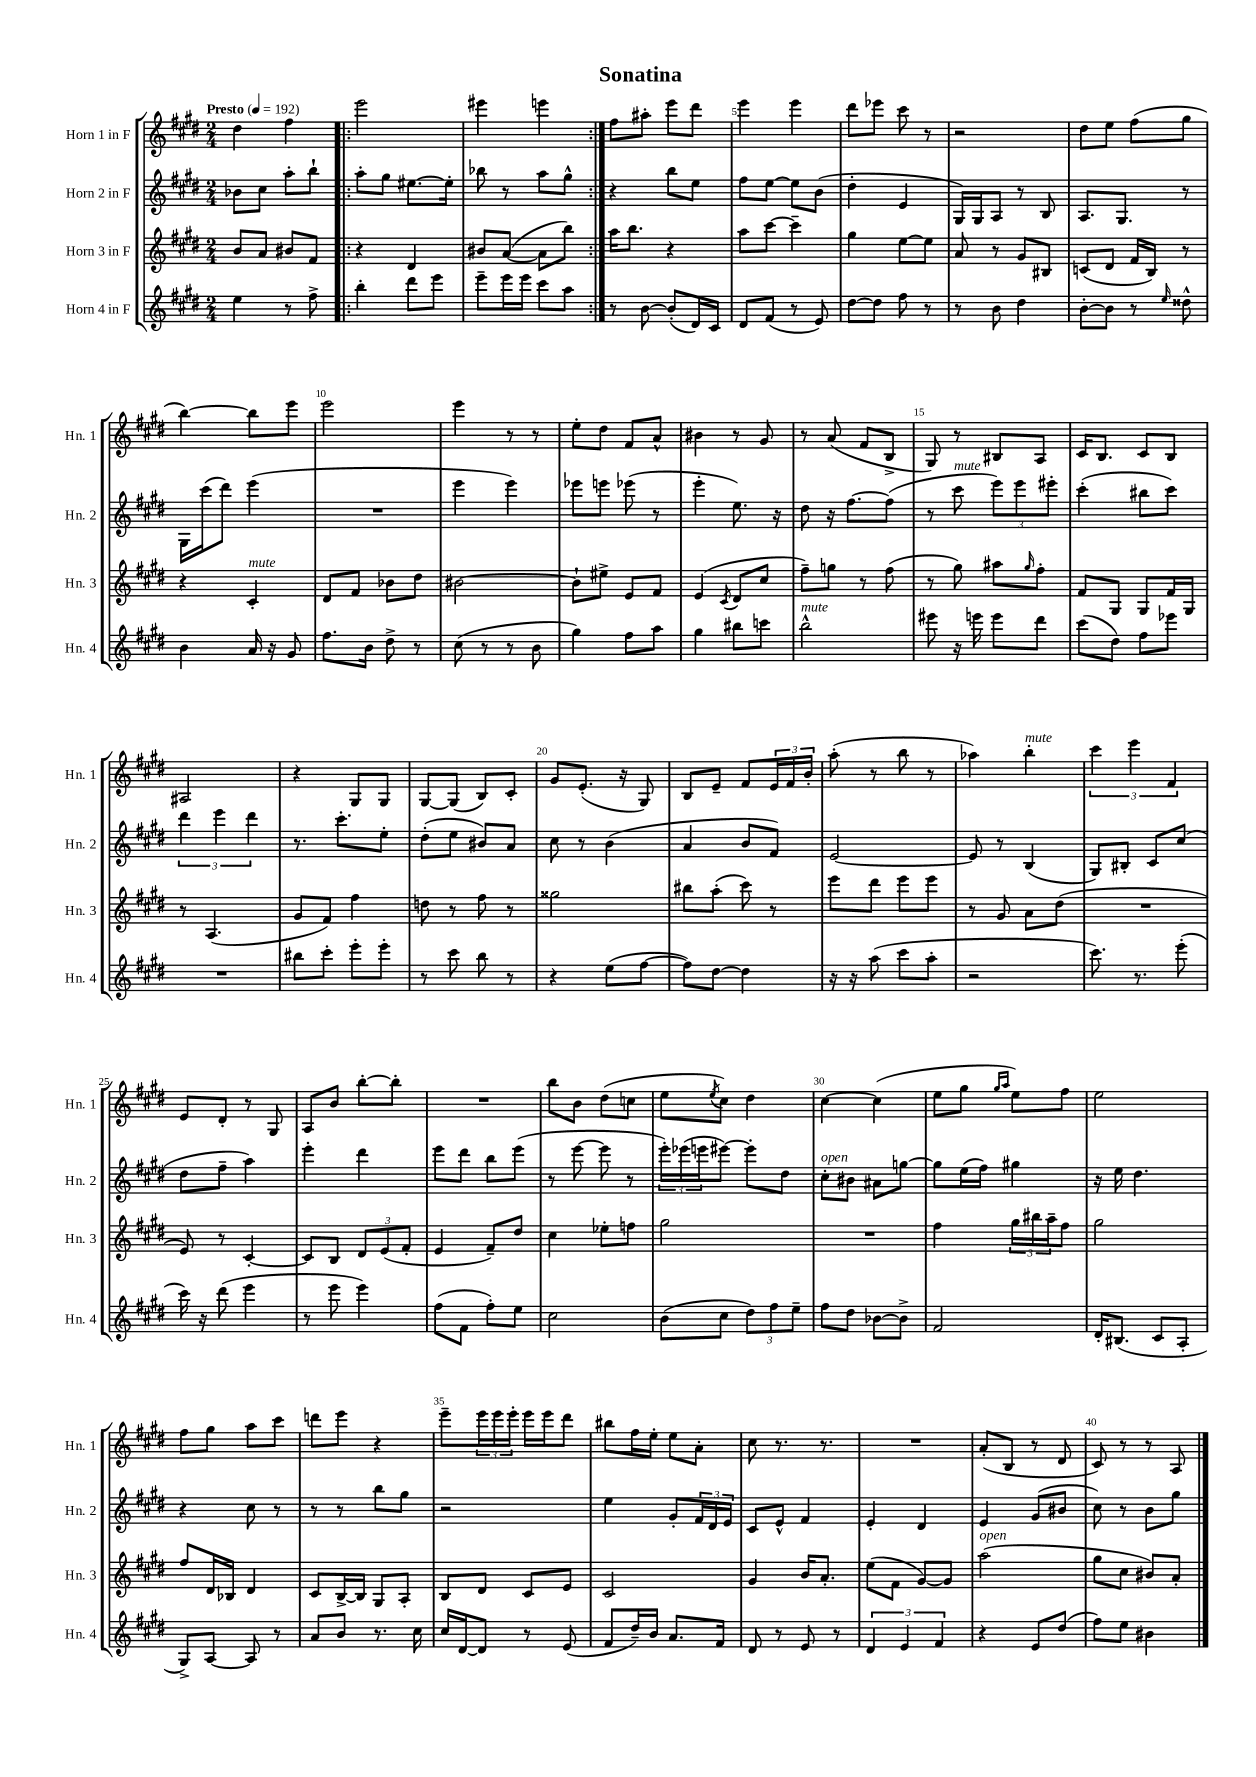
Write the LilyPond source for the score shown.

\header { title = "Sonatina" }
<<
\new StaffGroup <<
\new Staff = "s0" \with { instrumentName = "Horn 1 in F" shortInstrumentName = "Hn. 1" } {
    \clef treble \key e \major \numericTimeSignature \time 2/4 \tempo "Presto" 4 = 192
    dis''4 fis''4 |
    \repeat volta 2 { e'''2 |
    eis'''4 e'''4 | }
    fis''8 ais''8-. e'''8 dis'''8 |
    e'''4 e'''4 |
    dis'''8 ees'''8 cis'''8 r8 |
    r2 |
    dis''8 e''8 fis''8( gis''8 |
    b''4~) b''8 e'''8 |
    e'''2 |
    e'''4 r8 r8 |
    e''8-. dis''8 fis'8 a'8-^ |
    bis'4 r8 gis'8 |
    r8 a'8( fis'8 b8-> |
    gis8) r8 bis8 a8 |
    cis'16 b8. cis'8 b8 |
    ais2 |
    r4 gis8 gis8 |
    gis8~ gis8( b8) cis'8-. |
    gis'8 e'8.-.( r16 gis8) |
    b8 e'8-- fis'8 \tuplet 3/2 { e'16 fis'16 b'16-. } |
    a''8-.( r8 b''8 r8 |
    aes''4) b''4-.^\markup { \italic "mute" } |
    \tuplet 3/2 { cis'''4 e'''4 fis'4 } |
    e'8 dis'8-. r8 gis8 |
    a8 b'8 b''8~-. b''8-. |
    R2 |
    b''8 b'8 dis''8( c''8 |
    e''8 \acciaccatura { e''8 } cis''8) dis''4 |
    cis''4~ cis''4( |
    e''8 gis''8 \grace { gis''16 a''16 } e''8) fis''8 |
    e''2 |
    fis''8 gis''8 a''8 cis'''8 |
    d'''8 e'''8 r4 |
    e'''8-- \tuplet 3/2 { e'''16 e'''16 e'''16-. } e'''16 e'''16 dis'''8 |
    bis''8 fis''16 e''16-. e''8 a'8-. |
    cis''8 r8. r8. |
    R2 |
    a'8-.( b8 r8 dis'8 |
    cis'8) r8 r8 a8 \bar "|." |
}
\new Staff = "s1" \with { instrumentName = "Horn 2 in F" shortInstrumentName = "Hn. 2" } {
    \clef treble \key e \major \numericTimeSignature \time 2/4
    bes'8 cis''8 a''8-. b''8-! |
    \repeat volta 2 { a''8-. gis''8 eis''8.~ eis''16-. |
    bes''8 r8 a''8 gis''8-^ | }
    r4 b''8 e''8 |
    fis''8 e''8~ e''8 b'8( |
    dis''4-. e'4 |
    gis16) gis16 a8 r8 b8 |
    a8. gis8. r8 |
    gis16 cis'''16( dis'''8) e'''4( |
    R2 |
    e'''4 e'''4) |
    ees'''8 e'''8 ees'''8( r8 |
    e'''4-. e''8.) r16 |
    dis''8 r16 fis''8.~ fis''8( |
    r8 cis'''8^\markup { \italic "mute" } \tuplet 3/2 { e'''8) e'''8 eis'''8-. } |
    cis'''4-.( bis''8 cis'''8) |
    \tuplet 3/2 { dis'''4 e'''4 dis'''4 } |
    r8. cis'''8.-. e''8-. |
    dis''8-.( e''8 bis'8) a'8 |
    cis''8 r8 b'4( |
    a'4 b'8 fis'8) |
    e'2~ |
    e'8 r8 b4( |
    gis8) bis8-. cis'8 cis''8( |
    dis''8 fis''8-- a''4) |
    e'''4-. dis'''4 |
    e'''8 dis'''8 b''8 e'''8( |
    r8 e'''8~ e'''8 r8 |
    \tuplet 3/2 { e'''16-.) ees'''16( e'''16 } eis'''8~) eis'''8-. dis''8 |
    cis''8-.^\markup { \italic "open" } bis'8 ais'8 g''8~ |
    g''8 e''16( fis''16) gis''4 |
    r16 e''16 dis''4. |
    r4 cis''8 r8 |
    r8 r8 b''8 gis''8 |
    r2 |
    e''4 gis'8-. \tuplet 3/2 { fis'16 dis'16 e'16 } |
    cis'8 e'8-^ fis'4 |
    e'4-. dis'4 |
    e'4 gis'8( bis'8 |
    cis''8) r8 b'8 gis''8 \bar "|." |
}
\new Staff = "s2" \with { instrumentName = "Horn 3 in F" shortInstrumentName = "Hn. 3" } {
    \clef treble \key e \major \numericTimeSignature \time 2/4
    b'8 a'8 bis'8 fis'8 |
    \repeat volta 2 { r4 dis'4 |
    bis'8 a'8~( a'8 b''8) | }
    a''16 b''8. r4 |
    a''8 cis'''8~ cis'''4-- |
    gis''4 e''8~ e''8 |
    a'8 r8 gis'8 bis8 |
    c'8( dis'8 fis'16 b16) r8 |
    r4 cis'4-.^\markup { \italic "mute" } |
    dis'8 fis'8 bes'8 dis''8 |
    bis'2~ |
    bis'8-! eis''8-> e'8 fis'8 |
    e'4( \acciaccatura { cis'8 } dis'8 cis''8 |
    fis''8--) g''8 r8 fis''8( |
    r8 gis''8) ais''8 \grace { gis''16 } fis''8-. |
    fis'8 gis8 gis8 fis'16 gis16 |
    r8 a4.( |
    gis'8 fis'8) fis''4 |
    d''8 r8 fis''8 r8 |
    gisis''2 |
    bis''8 a''8-.( cis'''8) r8 |
    e'''8 dis'''8 e'''8 e'''8 |
    r8 gis'8 a'8 dis''8( |
    R2 |
    e'8) r8 cis'4~-. |
    cis'8 b8 \tuplet 3/2 { dis'8 e'8( fis'8-. } |
    e'4 fis'8--) dis''8 |
    cis''4 ees''8-. f''8 |
    gis''2 |
    R2 |
    fis''4 \tuplet 3/2 { gis''16 bis''16 a''16-- } fis''8 |
    gis''2 |
    fis''8 dis'16 bes16 dis'4 |
    cis'8 b16~-> b16 gis8 a8-. |
    b8 dis'8 cis'8 e'8 |
    cis'2 |
    gis'4 b'16 a'8.-. |
    e''8( fis'8 gis'8~) gis'8 |
    a''2^\markup { \italic "open" }( |
    gis''8 cis''8 bis'8) a'8-. \bar "|." |
}
\new Staff = "s3" \with { instrumentName = "Horn 4 in F" shortInstrumentName = "Hn. 4" } {
    \clef treble \key e \major \numericTimeSignature \time 2/4
    e''4 r8 fis''8-> |
    \repeat volta 2 { b''4-. dis'''8 e'''8 |
    e'''8-- e'''16 e'''16 cis'''8 a''8 | }
    r8 b'8~ b'8-.( dis'16) cis'16 |
    dis'8 fis'8( r8 e'8) |
    dis''8~ dis''8 fis''8 r8 |
    r8 b'8 dis''4 |
    b'8~-. b'8 r8 \grace { e''16 } disis''8-^ |
    b'4 a'16 r16 gis'8 |
    fis''8. b'16 dis''8-> r8 |
    cis''8( r8 r8 b'8 |
    gis''4) fis''8 a''8 |
    gis''4 bis''8 c'''8 |
    b''2-^^\markup { \italic "mute" } |
    eis'''8 r16 e'''16 e'''8 dis'''8 |
    cis'''8( dis''8) fis''8 ees'''8 |
    R2 |
    bis''8 cis'''8-. e'''8-. e'''8-. |
    r8 cis'''8 b''8 r8 |
    r4 e''8( fis''8~ |
    fis''8) dis''8~ dis''4 |
    r16 r16 a''8( cis'''8 a''8-. |
    r2 |
    cis'''8.) r8. e'''8-.( |
    cis'''16) r16 dis'''8( e'''4 |
    r8 e'''8 e'''4) |
    fis''8( fis'8 fis''8-.) e''8 |
    cis''2 |
    b'8( cis''8 \tuplet 3/2 { dis''8) fis''8 e''8-- } |
    fis''8 dis''8 bes'8~ bes'8-> |
    fis'2 |
    dis'16-. bis8.( cis'8 a8-. |
    gis8->) a8~ a8 r8 |
    a'8 b'8 r8. cis''16 |
    cis''16 dis'16~ dis'8 r8 e'8( |
    fis'8 dis''16--) b'16 a'8. fis'16 |
    dis'8 r8 e'8 r8 |
    \tuplet 3/2 { dis'4 e'4 fis'4 } |
    r4 e'8 dis''8( |
    fis''8) e''8 bis'4 \bar "|." |
}
>>
>>
\layout { \context { \Score \override BarNumber.break-visibility = ##(#f #t #t) barNumberVisibility = #(every-nth-bar-number-visible 5) } }
